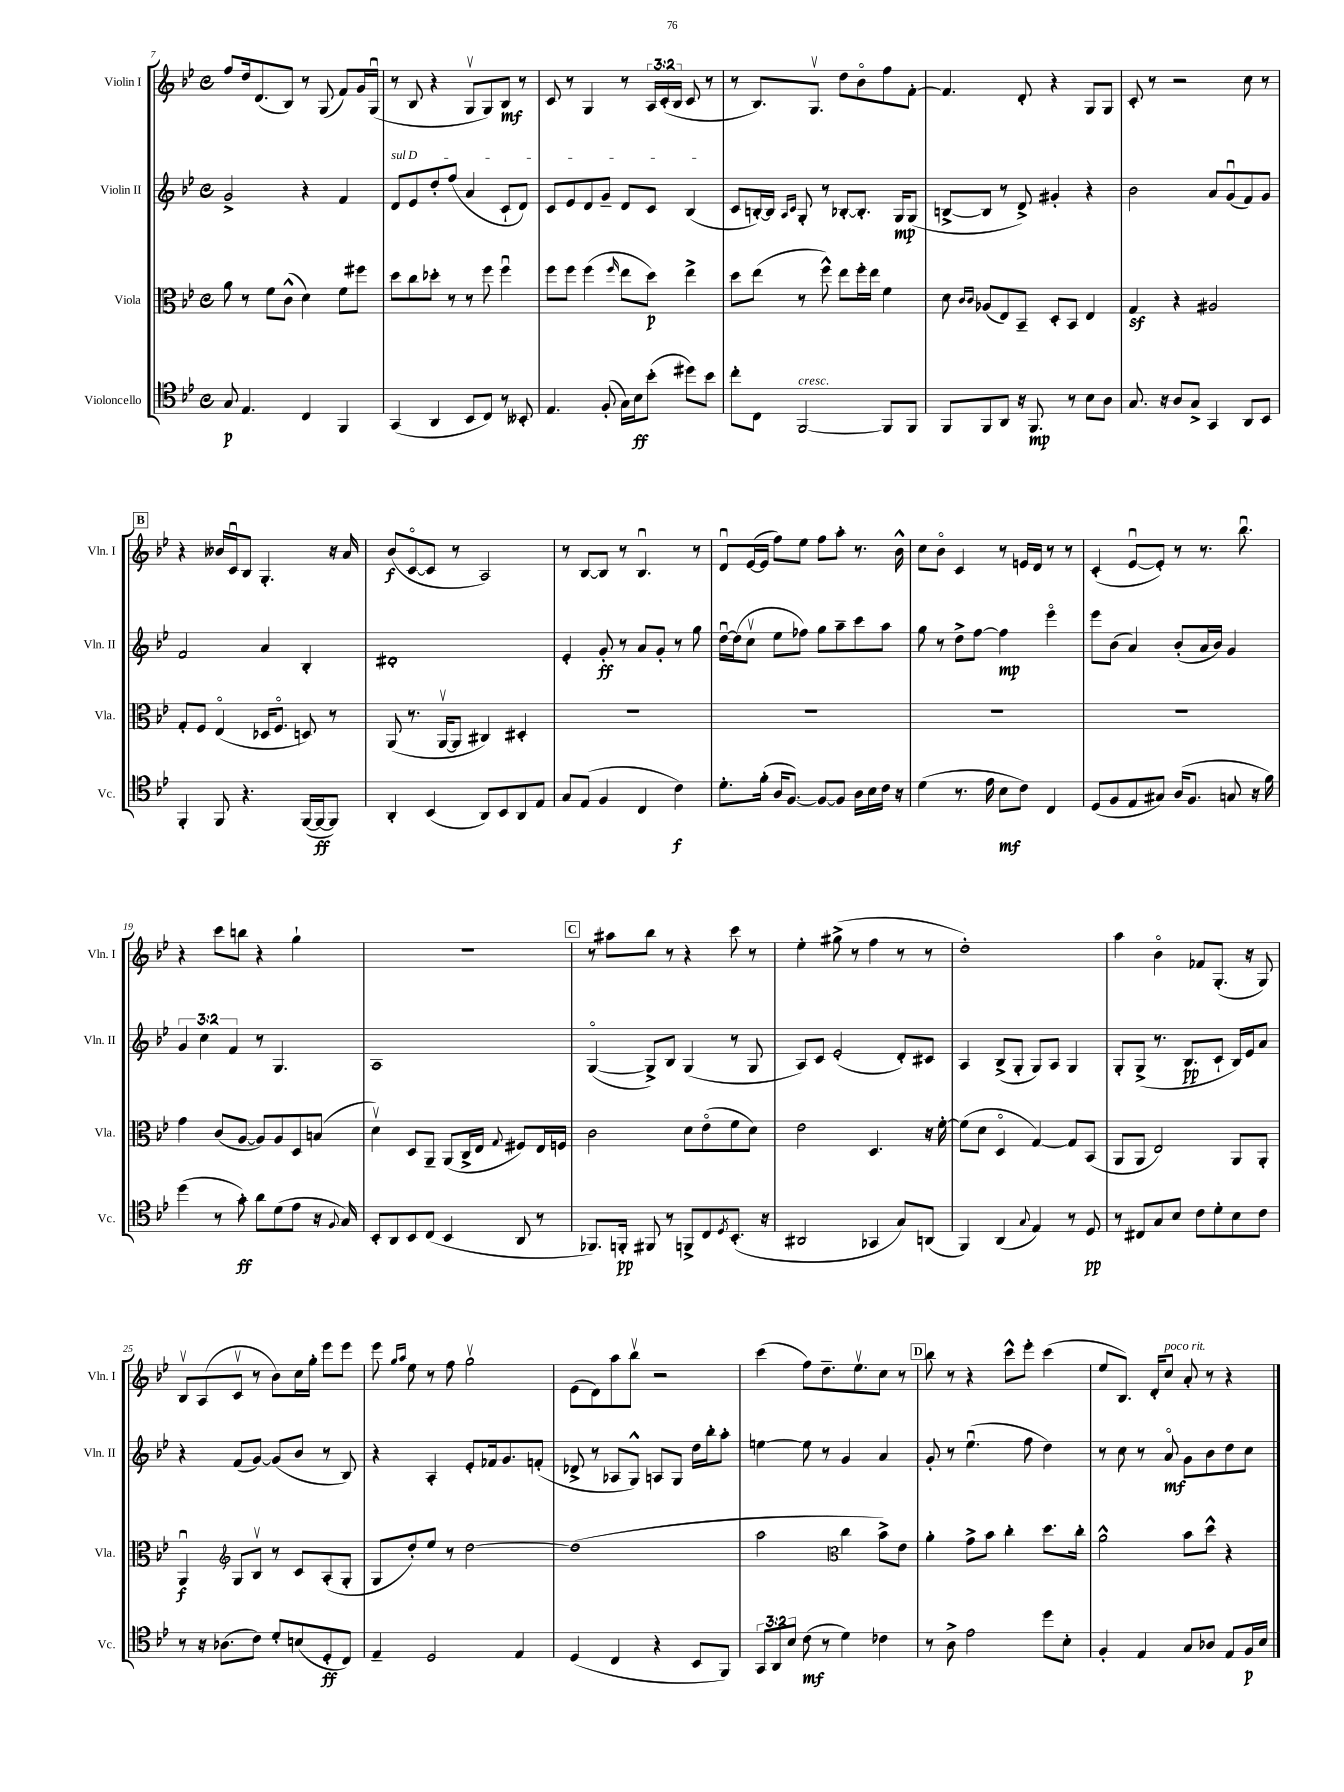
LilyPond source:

<<
\new StaffGroup <<
\new Staff = "s0" \with { instrumentName = "Violin I" shortInstrumentName = "Vln. I" } {
    \clef treble \key bes \major \defaultTimeSignature \time 4/4 \override Staff.TupletNumber.text = #tuplet-number::calc-fraction-text
    f''8 d''16 d'8.( bes8) r8 g8( f'8) g'16 g16\downbow( |
    r8 bes8 r4 g8\upbow g8) bes8\mf r8 |
    c'8 r8 g4 r8 \tuplet 3/2 { a16 c'16-.( bes16 } c'8 r8 |
    r8 bes8.) g8.\upbow d''8 bes'8\flageolet f''8 f'8~-. |
    f'4. d'8-. r4 g8 g8 |
    c'8-. r8 r2 c''8 r8 |
    \mark \markup { \box "B" } r4 beses'16 c'16\downbow bes8 g4.-. r16 a'16 |
    bes'8\f( c'8~\flageolet c'8 r8 a2) |
    r8 bes8~ bes8 r8 bes4.\downbow r8 |
    d'8\downbow ees'16~( ees'16 f''8) ees''8 f''8 a''8-. r8. bes'16-^ |
    c''8 bes'8\flageolet c'4 r8 e'16 d'16 r8 r8 |
    c'4-.( ees'8~\downbow ees'8-.) r8 r8. bes''8.\downbow |
    r4 c'''8 b''8 r4 g''4-! |
    R1 |
    \mark \markup { \box "C" } r8 ais''8 bes''8 r8 r4 c'''8 r8 |
    ees''4-. gis''8->( r8 f''4 r8 r8 |
    d''1-.) |
    a''4 bes'4\flageolet fes'8 g8.-.( r16 g8) |
    bes8\upbow a8( c'8\upbow r8 bes'8) c''16 g''16-. ees'''8 ees'''8 |
    ees'''8 \grace { g''16 a''16 } ees''8 r8 f''8 g''2\upbow |
    ees'8( d'8) a''8 bes''8\upbow r2 |
    c'''4( f''8) d''8.-- ees''8.\upbow c''8 r8 |
    \mark \markup { \box "D" } bes''8 r8 r4 c'''8-^ ees'''8-. c'''4( |
    ees''8 bes8.) d'16-. c''8^\markup { \italic "poco rit." } a'8-. r8 r4 \bar "|." |
}
\new Staff = "s1" \with { instrumentName = "Violin II" shortInstrumentName = "Vln. II" } {
    \clef treble \key bes \major \defaultTimeSignature \time 4/4 \override Staff.TupletNumber.text = #tuplet-number::calc-fraction-text
    g'2-> r4 f'4 |
    \once \override TextSpanner.bound-details.left.text = \markup { \italic "sul D" } d'8\startTextSpan ees'8 d''8-. f''8( a'4 c'8-! d'8) |
    c'8 ees'8 d'8 g'8-- d'8 c'8 bes4\stopTextSpan( |
    c'8 b16~-.) b16 \grace { a16 c'16 } g8-. r8 bes8~-. bes8.-. g16\mp g8( |
    b8~-> b8 r8 d'8->) gis'4-. r4 |
    bes'2 a'8 g'8\downbow( f'8) g'8 |
    \mark \markup { \box "B" } f'2 a'4 bes4-. |
    dis'1-. |
    ees'4-. g'8-.\ff r8 a'8 g'8-. r8 g''8 |
    d''16~\downbow d''16( c''8\upbow ees''8 fes''8) g''8 a''8-- c'''8 a''8 |
    g''8 r8 d''8-> f''8~ f''4\mp ees'''4\flageolet |
    ees'''8 bes'8( a'4) bes'8-.( a'16 bes'16) g'4 |
    \tuplet 3/2 { g'4 c''4 f'4 } r8 g4. |
    a1 |
    \mark \markup { \box "C" } g4~\flageolet( g8->) bes8 g4( r8 g8 |
    a8) c'8 ees'2-.( d'8-.) cis'8 |
    a4 bes8->( g8-. g8) a8 g4 |
    g8-. g8->( r8. bes8.\pp c'8-! bes16) ees'16 a'8 |
    r4 f'8( g'8~) g'8( bes'8 r8 bes8) |
    r4 a4-. ees'8-. fes'16 g'8. f'8-.( |
    des'8-> r8 aes8 g8-^) a8 g8 d''16 bes''16-. a''8-. |
    e''4~ e''8 r8 g'4 a'4 |
    \mark \markup { \box "D" } g'8-. r8 ees''4.\downbow( f''8 d''4) |
    r8 c''8 r8 a'8\flageolet\mf g'8 bes'8 d''8 c''8 \bar "|." |
}
\new Staff = "s2" \with { instrumentName = "Viola" shortInstrumentName = "Vla." } {
    \clef alto \key bes \major \defaultTimeSignature \time 4/4
    a'8 r8 f'8 c'8-^( d'4) f'8 fis''8 |
    d''8 c''8 des''8-. r8 r8 f''8 f''4\downbow |
    f''8 f''8 f''4( \grace { f''16 } ees''8 d''8\p) ees''4-> |
    d''8 ees''8( r8 f''8-^) ees''8 f''16-. ees''16 f'4 |
    d'8 \grace { c'16 c'16 } aes8( ees8) bes,8-- d8-. bes,8 ees4 |
    g4\sf r4 ais2 |
    \mark \markup { \box "B" } g8-. f8 ees4\flageolet( des16 f8.\flageolet d8) r8 |
    a,8( r8. a,16~\upbow a,8 cis4) dis4-. |
    R1 |
    R1 |
    R1 |
    R1 |
    g'4 c'8( a8~ a8) a8 d8 b8( |
    d'4\upbow) d8 a,8-- a,8( c16-> ees16 \appoggiatura { g8 } fis8) ees16 f16 |
    \mark \markup { \box "C" } c'2 d'8 ees'8\flageolet( f'8 d'8) |
    ees'2 d4. r16 f'16~-. |
    f'8( d'8 d4\flageolet g4~) g8 bes,8( |
    a,8 a,8 ees2) a,8 a,8-. |
    a,4\downbow\f \clef treble g8 bes8\upbow r8 c'8 a8-.( g8-. |
    g8 d''8-.) ees''8 r8 d''2~ |
    d''1( |
    a''2 \clef alto c''4 bes'8->) ees'8 |
    \mark \markup { \box "D" } a'4-. g'8-> bes'8 c''4-. d''8. c''16-. |
    a'2-^ bes'8 d''8-^ r4 \bar "|." |
}
\new Staff = "s3" \with { instrumentName = "Violoncello" shortInstrumentName = "Vc." } {
    \clef tenor \key bes \major \defaultTimeSignature \time 4/4 \override Staff.TupletNumber.text = #tuplet-number::calc-fraction-text
    g8\p ees4. c4 f,4 |
    g,4( a,4 bes,8 c8) r8 beses,8-. |
    ees4. f8-.( g16) bes16\ff bes'8-.( dis''8) bes'8 |
    c''8-. c8 f,2~^\markup { \italic "cresc." } f,8 f,8 |
    f,8 f,8 a,8 r16 f,8.\mp r8 bes8 a8 |
    g8. r16 a8 g8-> g,4 a,8 bes,8 |
    \mark \markup { \box "B" } f,4-. f,8 r4. f,16~( f,16~\ff f,8) |
    a,4-. bes,4( a,8) bes,8 a,8 ees8 |
    g8 ees8( f4 c4 c'4\f) |
    d'8.-. f'16-.( a16 f8.~) f8~ f8 a16 bes16 c'16 r16 |
    d'4( r8. ees'16 bes8\mf c'8) c4 |
    d8( f8 ees8 gis8) a16( f8. g8 r16 f'16) |
    d''4( r8 g'8-.\ff) a'8 d'8( ees'8 r16 \appoggiatura { f8 } g16) |
    bes,8-. a,8 bes,8 c8( bes,4 a,8 r8 |
    \mark \markup { \box "C" } fes,8.) f,16-.\pp fis,8 r8 f,8-> c8 \acciaccatura { d8 } bes,8.-.( r16 |
    ais,2 ges,4 g8) a,8( |
    f,4) a,4( \appoggiatura { g8 } ees4) r8 d8\pp |
    r8 cis8 g8 bes8 c'8 d'8-. bes8 c'8 |
    r8 r16 aes8.( c'8) d'8-. b8( d8-.\ff c8) |
    ees4-- d2 ees4 |
    d4( c4 r4 bes,8 f,8) |
    \tuplet 3/2 { g,8 a,8 bes8 } c'8\mf( r8 d'4) ces'4 |
    \mark \markup { \box "D" } r8 a8-> ees'2 d''8 bes8-. |
    f4-. ees4 g8 aes8 ees8 f16\p bes16 \bar "|." |
}
>>
>>
\layout { \context { \Score currentBarNumber = #7 } }
